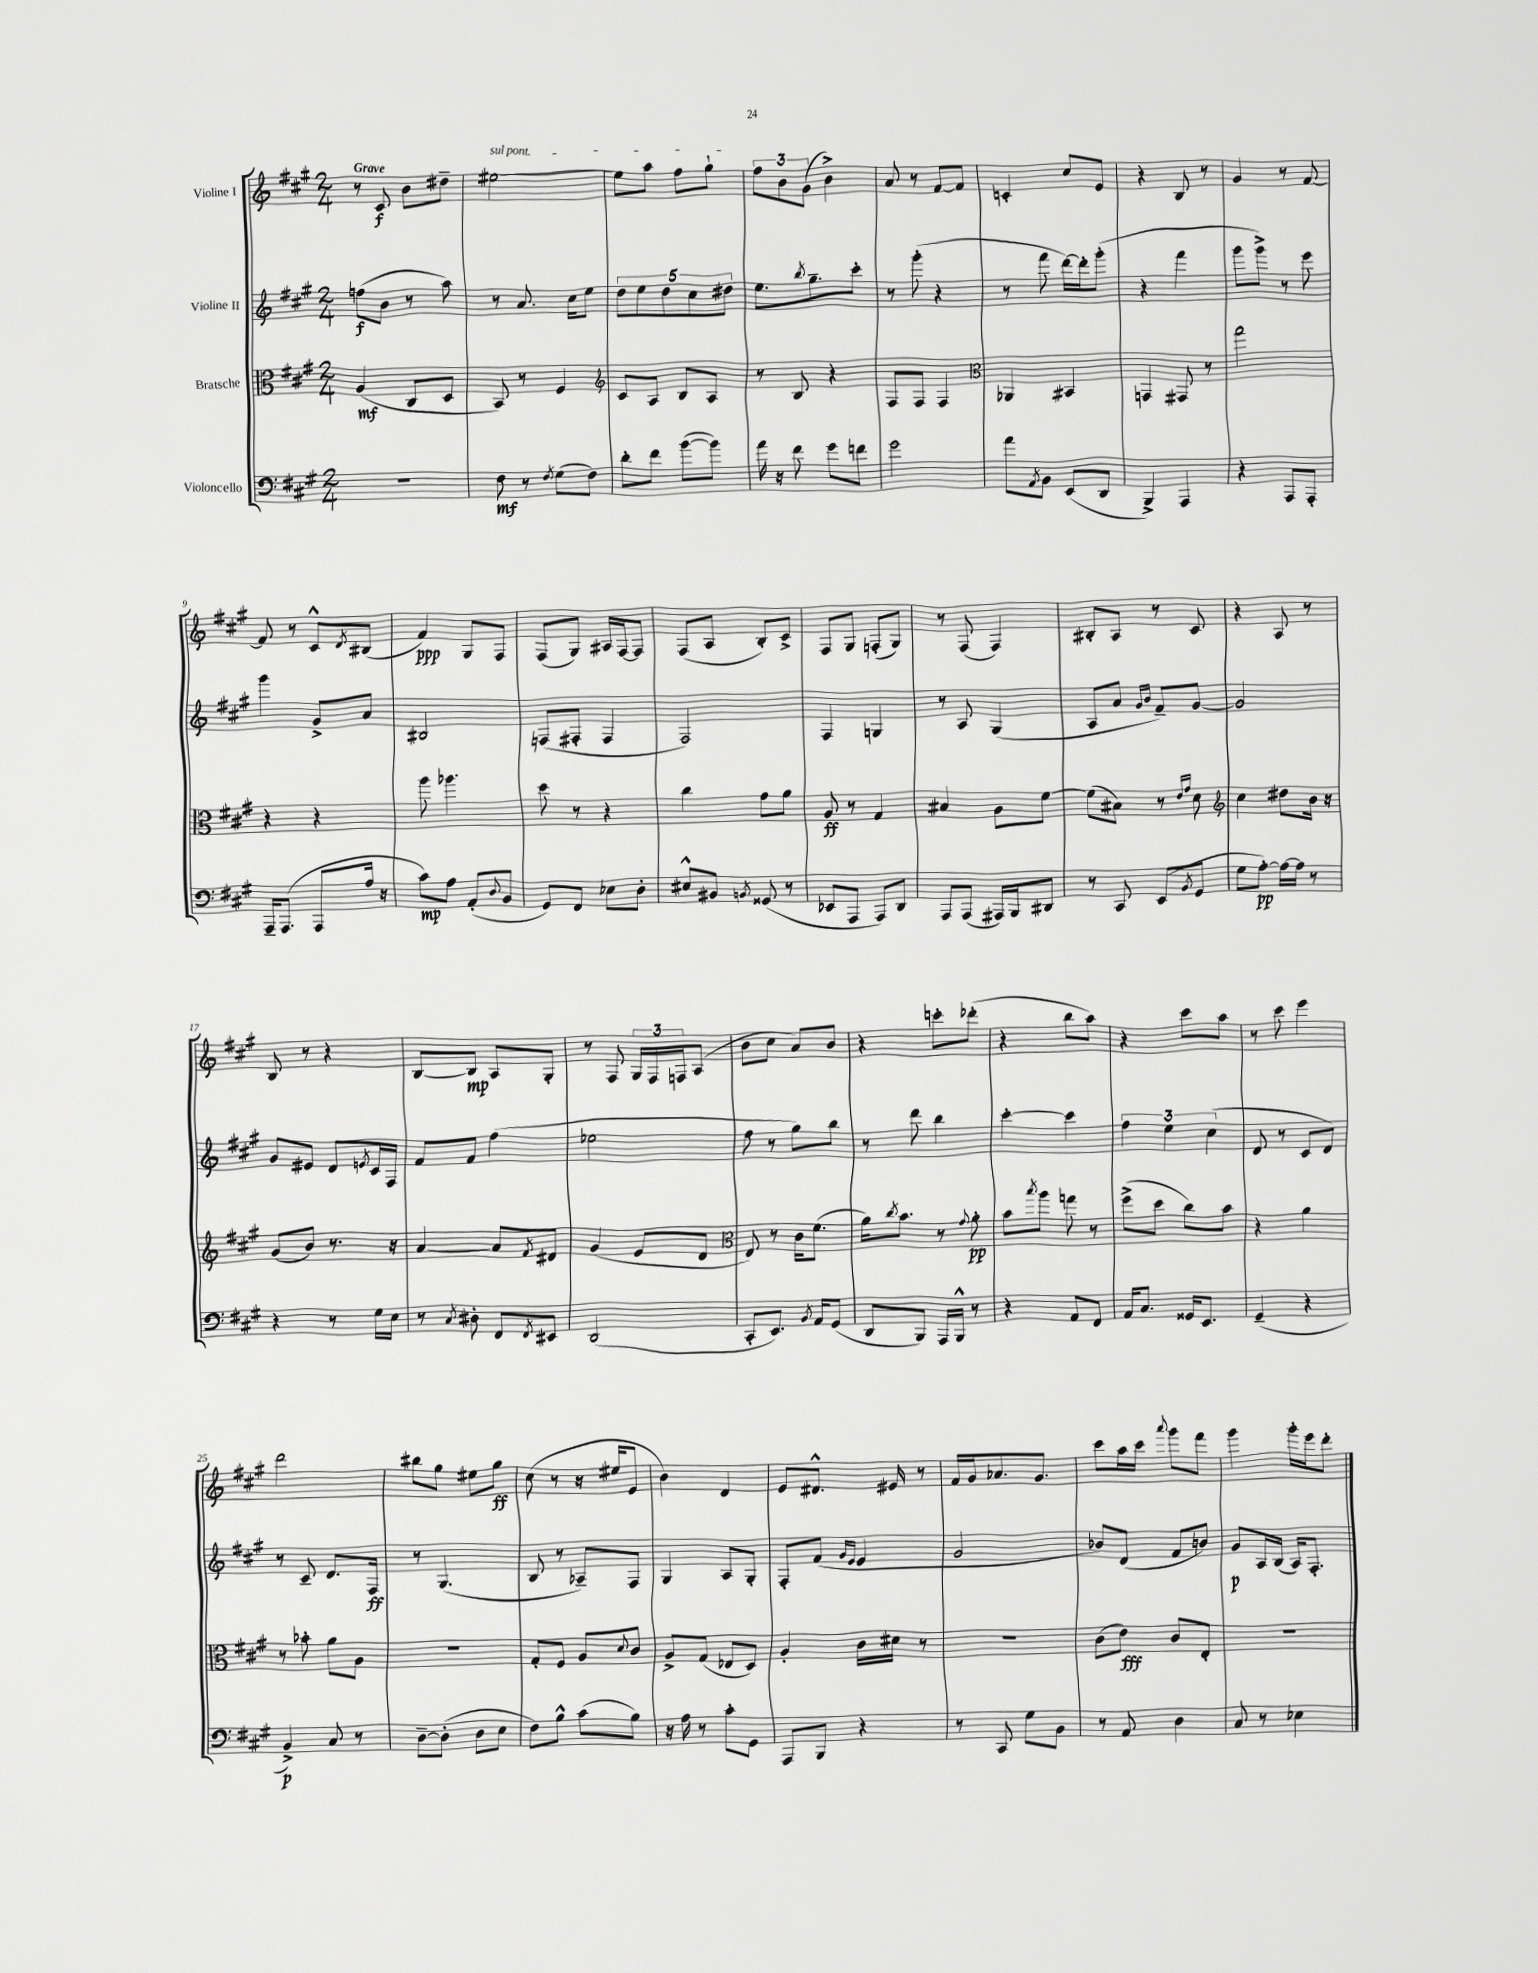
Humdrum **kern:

**kern	**dynam	**kern	**dynam	**kern	**dynam	**kern	**dynam
*part4	*part4	*part3	*part3	*part2	*part2	*part1	*part1
*staff4	*staff4	*staff3	*staff3	*staff2	*staff2	*staff1	*staff1
*I"Violoncello	*	*I"Bratsche	*	*I"Violine II	*	*I"Violine I	*
*clefF4	*	*clefC3	*	*clefG2	*	*clefG2	*
*k[f#c#g#]	*	*k[f#c#g#]	*	*k[f#c#g#]	*	*k[f#c#g#]	*
*M2/4	*	*M2/4	*	*M2/4	*	*M2/4	*
=1	=1	=1	=1	=1	=1	=1	=1
!	!	!	!	!	!	!LO:TX:a:B:t=Grave	!
2r	.	(4A/	mf	(8ffn\L	f	8r	.
.	.	.	.	8b\J	.	8c#/	f
.	.	8C#/L	.	8r	.	8b\L	.
.	.	8D/J	.	8aa\)	.	8dd#X~\J	.
=2	=2	=2	=2	=2	=2	=2	=2
!	!	!	!	!	!	!LO:TX:a:i:t=sul pont.	!
8F#\	mf	8BB/)	.	8r	.	[2ee#X\	.
8r	.	8r	.	8.a/	.	.	.
8qF#/	.	.	.	.	.	.	.
(8G#\L	.	4F#/	.	.	.	.	.
.	.	.	.	16cc#\KL	.	.	.
8F#\J)	.	.	.	8ee\J	.	.	.
=3	=3	=3	=3	=3	=3	=3	=3
*	*	*clefG2	*	*	*	*	*
8d'\L	.	8c#/L	.	10dd\L	.	8ee#\L]	.
.	.	.	.	10ee\	.	.	.
8f#\J	.	8A/J	.	.	.	8aa\J	.
.	.	.	.	10dd\	.	.	.
([8b\L	.	8B/L	.	.	.	8ff#\L	.
.	.	.	.	10cc#\	.	.	.
8b\J])	.	8A/J	.	.	.	8gg#`\J	.
.	.	.	.	10dd#X\J	.	.	.
=4	=4	=4	=4	=4	=4	=4	=4
16a\	.	8r	.	8.ee\L	.	12ff#\L	.
16r	.	.	.	.	.	.	.
.	.	.	.	.	.	12b\	.
8f#\	.	8B/	.	.	.	.	.
.	.	.	.	.	.	(12g#\J	.
.	.	.	.	8qbb/	.	.	.
.	.	.	.	8.gg#~\	.	.	.
8g#\L	.	4r	.	.	.	4b^\)	.
8fn\J	.	.	.	8ccc#'\J	.	.	.
=5	=5	=5	=5	=5	=5	=5	=5
2g#\	.	8F#/L	.	8r	.	8a/	.
.	.	8F#/J	.	(8ggg#'\	.	8r	.
.	.	4F#/	.	4r	.	[8f#/L	.
.	.	.	.	.	.	8f#/J]	.
=6	=6	=6	=6	=6	=6	=6	=6
*	*	*clefC3	*	*	*	*	*
8a\L	.	4AA-X/	.	8r	.	4cn'/	.
8qAA/	.	.	.	.	.	.	.
8BB\J	.	.	.	8fff#\	.	.	.
(8EE/L	.	4BB#X/	.	[16ddd\LL)	.	8cc#/L	.
.	.	.	.	16ddd'\J]	.	.	.
8DD/J	.	.	.	(8ggg#'\J	.	8e/J	.
=7	=7	=7	=7	=7	=7	=7	=7
4BBB^/)	.	4GGn/	.	4r	.	4r	.
4AAA/	.	8GG#X/	.	4fff#\	.	8B/	.
.	.	8r	.	.	.	8r	.
=8	=8	=8	=8	=8	=8	=8	=8
4r	.	2gg#\	.	8ggg#\L	.	4g#/	.
.	.	.	.	8ggg#^\J)	.	.	.
8AAA/L	.	.	.	8r	.	8r	.
8AAA'/J	.	.	.	8eee\	.	[8f#/	.
!!LO:LB:g=z
=9	=9	=9	=9	=9	=9	=9	=9
16AAA~/KL	.	4r	.	4ggg#\	.	8f#/]	.
(8.AAA/J	.	.	.	.	.	.	.
.	.	.	.	.	.	8r	.
8AAA/L	.	4r	.	8g#^/L	.	8c#^^/L	.
.	.	.	.	.	.	8qd/	.
16A/Jk	.	.	.	8a/J	.	(8B#X/J	.
16r	.	.	.	.	.	.	.
=10	=10	=10	=10	=10	=10	=10	=10
8c#\L)	mp	8aa\	.	2B#X/	.	4f#/)	ppp
8A\J	.	4.aa-X\	.	.	.	.	.
(8AA'/L	.	.	.	.	.	8G#/L	.
8qqD/	.	.	.	.	.	.	.
8BB/J	.	.	.	.	.	8F#/J	.
=11	=11	=11	=11	=11	=11	=11	=11
8GG#/L)	.	8dd\	.	(8Fn/L	.	(8F#/L	.
8FF#/J	.	8r	.	8F#X'/J	.	8G#/J)	.
8E-X\L	.	4r	.	4F#/	.	16A#X/LL	.
.	.	.	.	.	.	[16F#/J	.
8D'\J	.	.	.	.	.	8F#/J]	.
=12	=12	=12	=12	=12	=12	=12	=12
8E#X^^/L	.	4cc#\	.	2F#/)	.	(8F#/L	.
8BB#X/J	.	.	.	.	.	8A/J	.
8qBBn/	.	.	.	.	.	.	.
(8GG##X/	.	8g#\L	.	.	.	8B'/L)	.
8r	.	8a\J	.	.	.	8c#^/J	.
=13	=13	=13	=13	=13	=13	=13	=13
8EE-X/L	.	8A/	ff	4F#/	.	8F#/L	.
8AAA/J	.	8r	.	.	.	8G#/J	.
8AAA/L)	.	4G#/	.	4Gn/	.	(8Fn'/L	.
8DD/J	.	.	.	.	.	8G#/J)	.
=14	=14	=14	=14	=14	=14	=14	=14
8AAA/L	.	4B#X/	.	8r	.	8r	.
(8AAA/J	.	.	.	8A/	.	(8F#/	.
16AAA#X/LL)	.	8A\L	.	(4G#/	.	4F#/)	.
16BBB/J	.	.	.	.	.	.	.
8DD#X/J	.	[8f#\J	.	.	.	.	.
=15	=15	=15	=15	=15	=15	=15	=15
8r	.	(8f#\L]	.	8A/L	.	8B#X'/L	.
8CC#/	.	8B#X\J)	.	8a/J	.	8A/J	.
.	.	.	.	16qqg#/LL	.	.	.
.	.	.	.	16qqb/JJ	.	.	.
(8EE/L	.	8r	.	8f#~/L)	.	8r	.
.	.	16qqe/LL	.	.	.	.	.
8qBB/	.	16qqg#/JJ	.	.	.	.	.
8GG#/J	.	8d\	.	[8g#/J	.	8c#/	.
=16	=16	=16	=16	=16	=16	=16	=16
*	*	*clefG2	*	*	*	*	*
8G#\L	.	4cc#\	.	2g#/]	.	4r	.
[8A'\J)	pp	.	.	.	.	.	.
16A\LL_	.	8dd#X\L	.	.	.	8A/	.
16A\JJ]	.	.	.	.	.	.	.
8r	.	16b\Jk	.	.	.	8r	.
.	.	16r	.	.	.	.	.
!!LO:LB:g=z
=17	=17	=17	=17	=17	=17	=17	=17
4r	.	(8g#/L	.	8g#/L	.	8B/	.
.	.	8b/J)	.	8e#X/J	.	8r	.
8r	.	8.r	.	8d/L	.	4r	.
.	.	.	.	8qen/	.	.	.
16G#\LL	.	.	.	16c#/L	.	.	.
16E\JJ	.	16r	.	16F#/JJ	.	.	.
=18	=18	=18	=18	=18	=18	=18	=18
8r	.	[4a/	.	8f#/L	.	[8B/L	.
8qC#/	.	.	.	.	.	.	.
8D#X'\	.	.	.	8f#/J	.	8B/J]	mp
8FF#/L	.	8a/L]	.	(4ff#\	.	8A/L	.
8qFF#/	.	8qf#/	.	.	.	.	.
8EE#X/J	.	8d#X/J	.	.	.	8G#'/J	.
=19	=19	=19	=19	=19	=19	=19	=19
(2DD/	.	(4g#/	.	2ee-X\	.	8r	.
.	.	.	.	.	.	8F#/	.
.	.	8e/L	.	.	.	24G#/LL	.
.	.	.	.	.	.	24F#/	.
.	.	.	.	.	.	24Fn/J	.
.	.	8d/J	.	.	.	(8A/J	.
=20	=20	=20	=20	=20	=20	=20	=20
*	*	*clefC3	*	*	*	*	*
8CC#'/L	.	8E/)	.	8ff#\	.	8b\L	.
8.EE/J)	.	8r	.	8r	.	8cc#\J	.
.	.	16c#\KL	.	8gg#\L)	.	8a/L)	.
8qBB/	.	.	.	.	.	.	.
16AA/KL	.	(8.f#\J	.	.	.	.	.
(8GG#/J	.	.	.	8bb\J	.	8b/J	.
=21	=21	=21	=21	=21	=21	=21	=21
8DD/L	.	16a\KL)	.	8r	.	4r	.
.	.	8qcc#/	.	.	.	.	.
.	.	8.b\J	.	.	.	.	.
8BBB/J)	.	.	.	8ddd\	.	.	.
16AAA/LL	.	8r	.	4bb\	.	8cccn'\L	.
16BBB^^/JJ	.	.	.	.	.	.	.
.	.	8qqg#/	.	.	.	.	.
8r	.	8a'\	pp	.	.	(8ddd-X'\J	.
=22	=22	=22	=22	=22	=22	=22	=22
4r	.	8b\L	.	[4ccc#'\	.	4r	.
.	.	8qbb/	.	.	.	.	.
.	.	8aa\J	.	.	.	.	.
8AA/L	.	8ggn\	.	4ccc#\]	.	8bb\L	.
8FF#/J	.	8r	.	.	.	8aa\J)	.
=23	=23	=23	=23	=23	=23	=23	=23
16AA/KL	.	(8ff#^\L	.	6ff#\	.	4r	.
8.C#/J	.	.	.	.	.	.	.
.	.	8dd\J	.	.	.	.	.
.	.	.	.	6ee\	.	.	.
16GG##X/KL	.	8cc#\L)	.	.	.	8ccc#\L	.
8.EE/J	.	.	.	.	.	.	.
.	.	.	.	(6cc#\	.	.	.
.	.	8b\J	.	.	.	8aa\J	.
=24	=24	=24	=24	=24	=24	=24	=24
(4GG#~/	.	4r	.	8d/	.	8r	.
.	.	.	.	8r	.	8ccc#\	.
4r	.	4a\	.	8c#/L	.	4eee\	.
.	.	.	.	8d/J)	.	.	.
!!LO:LB:g=z
=25	=25	=25	=25	=25	=25	=25	=25
4BB^/)	p	8r	.	8r	.	2ddd\	.
.	.	8b-X'\	.	8c#~/	.	.	.
8C#/	.	8a\L	.	8.d/L	.	.	.
8r	.	8A\J	.	.	.	.	.
.	.	.	.	16F#/Jk	ff	.	.
=26	=26	=26	=26	=26	=26	=26	=26
[8D~\L	.	2r	.	8r	.	8bb#X\L	.
(8D'\J]	.	.	.	(4.G#/	.	8gg#\J	.
8D\L	.	.	.	.	.	8ee#X\L	.
8E\J	.	.	.	.	.	8gg#\J	ff
=27	=27	=27	=27	=27	=27	=27	=27
8F#\L)	.	8G#'/L	.	8B/	.	(8cc#\	.
8B^^\J	.	8F#/J	.	8r	.	8r	.
(8c#\L	.	8A/L	.	8A-X~/L)	.	16r	.
.	.	.	.	.	.	16ee#X/KL	.
.	.	8qqd/	.	.	.	.	.
8B\J)	.	8c#/J	.	8F#/J	.	8e/J	.
=28	=28	=28	=28	=28	=28	=28	=28
16r	.	8A^/L	.	4G#/	.	4b\)	.
16A\	.	.	.	.	.	.	.
8r	.	(8G#/J	.	.	.	.	.
8c#'\L	.	8E-X/L	.	8A/L	.	4d/	.
8GG#\J	.	8D/J)	.	8G#'/J	.	.	.
=29	=29	=29	=29	=29	=29	=29	=29
8AAA/L	.	4A'/	.	8F#'/L	.	8e/L	.
8BBB/J	.	.	.	(8f#/J	.	8.d#X^^/J	.
.	.	.	.	16qqg#/LL	.	.	.
.	.	.	.	16qqe/JJ	.	.	.
4r	.	16c#\LL	.	4e/	.	.	.
.	.	16d#X\JJ	.	.	.	16e#X/	.
.	.	8r	.	.	.	8r	.
=30	=30	=30	=30	=30	=30	=30	=30
8r	.	2r	.	2g#/	.	16f#/LL	.
.	.	.	.	.	.	16g#/J	.
8CC#/	.	.	.	.	.	8.a-X/	.
8G#\L	.	.	.	.	.	.	.
.	.	.	.	.	.	8.g#/J	.
8BB\J	.	.	.	.	.	.	.
=31	=31	=31	=31	=31	=31	=31	=31
8r	.	(8c#\L	.	8b-X/L)	.	8ccc#\L	.
8AA/	.	8e\J)	fff	(8d/J	.	16aa\L	.
.	.	.	.	.	.	16ccc#\JJ	.
.	.	.	.	.	.	8qqaaa/	.
4D\	.	8c#/L	.	8f#/L	.	8ggg#\L	.
.	.	8E'/J	.	8bn/J)	.	8fff#\J	.
=32	=32	=32	=32	=32	=32	=32	=32
8C#/	.	2r	.	8g#/L	p	4ggg#\	.
8r	.	.	.	16A/L	.	.	.
.	.	.	.	(16B/JJ	.	.	.
4E-X\	.	.	.	16A/KL)	.	16ggg#'\LL	.
.	.	.	.	8.F#'/J	.	16eee\J	.
.	.	.	.	.	.	8ddd'\J	.
==	==	==	==	==	==	==	==
*-	*-	*-	*-	*-	*-	*-	*-
